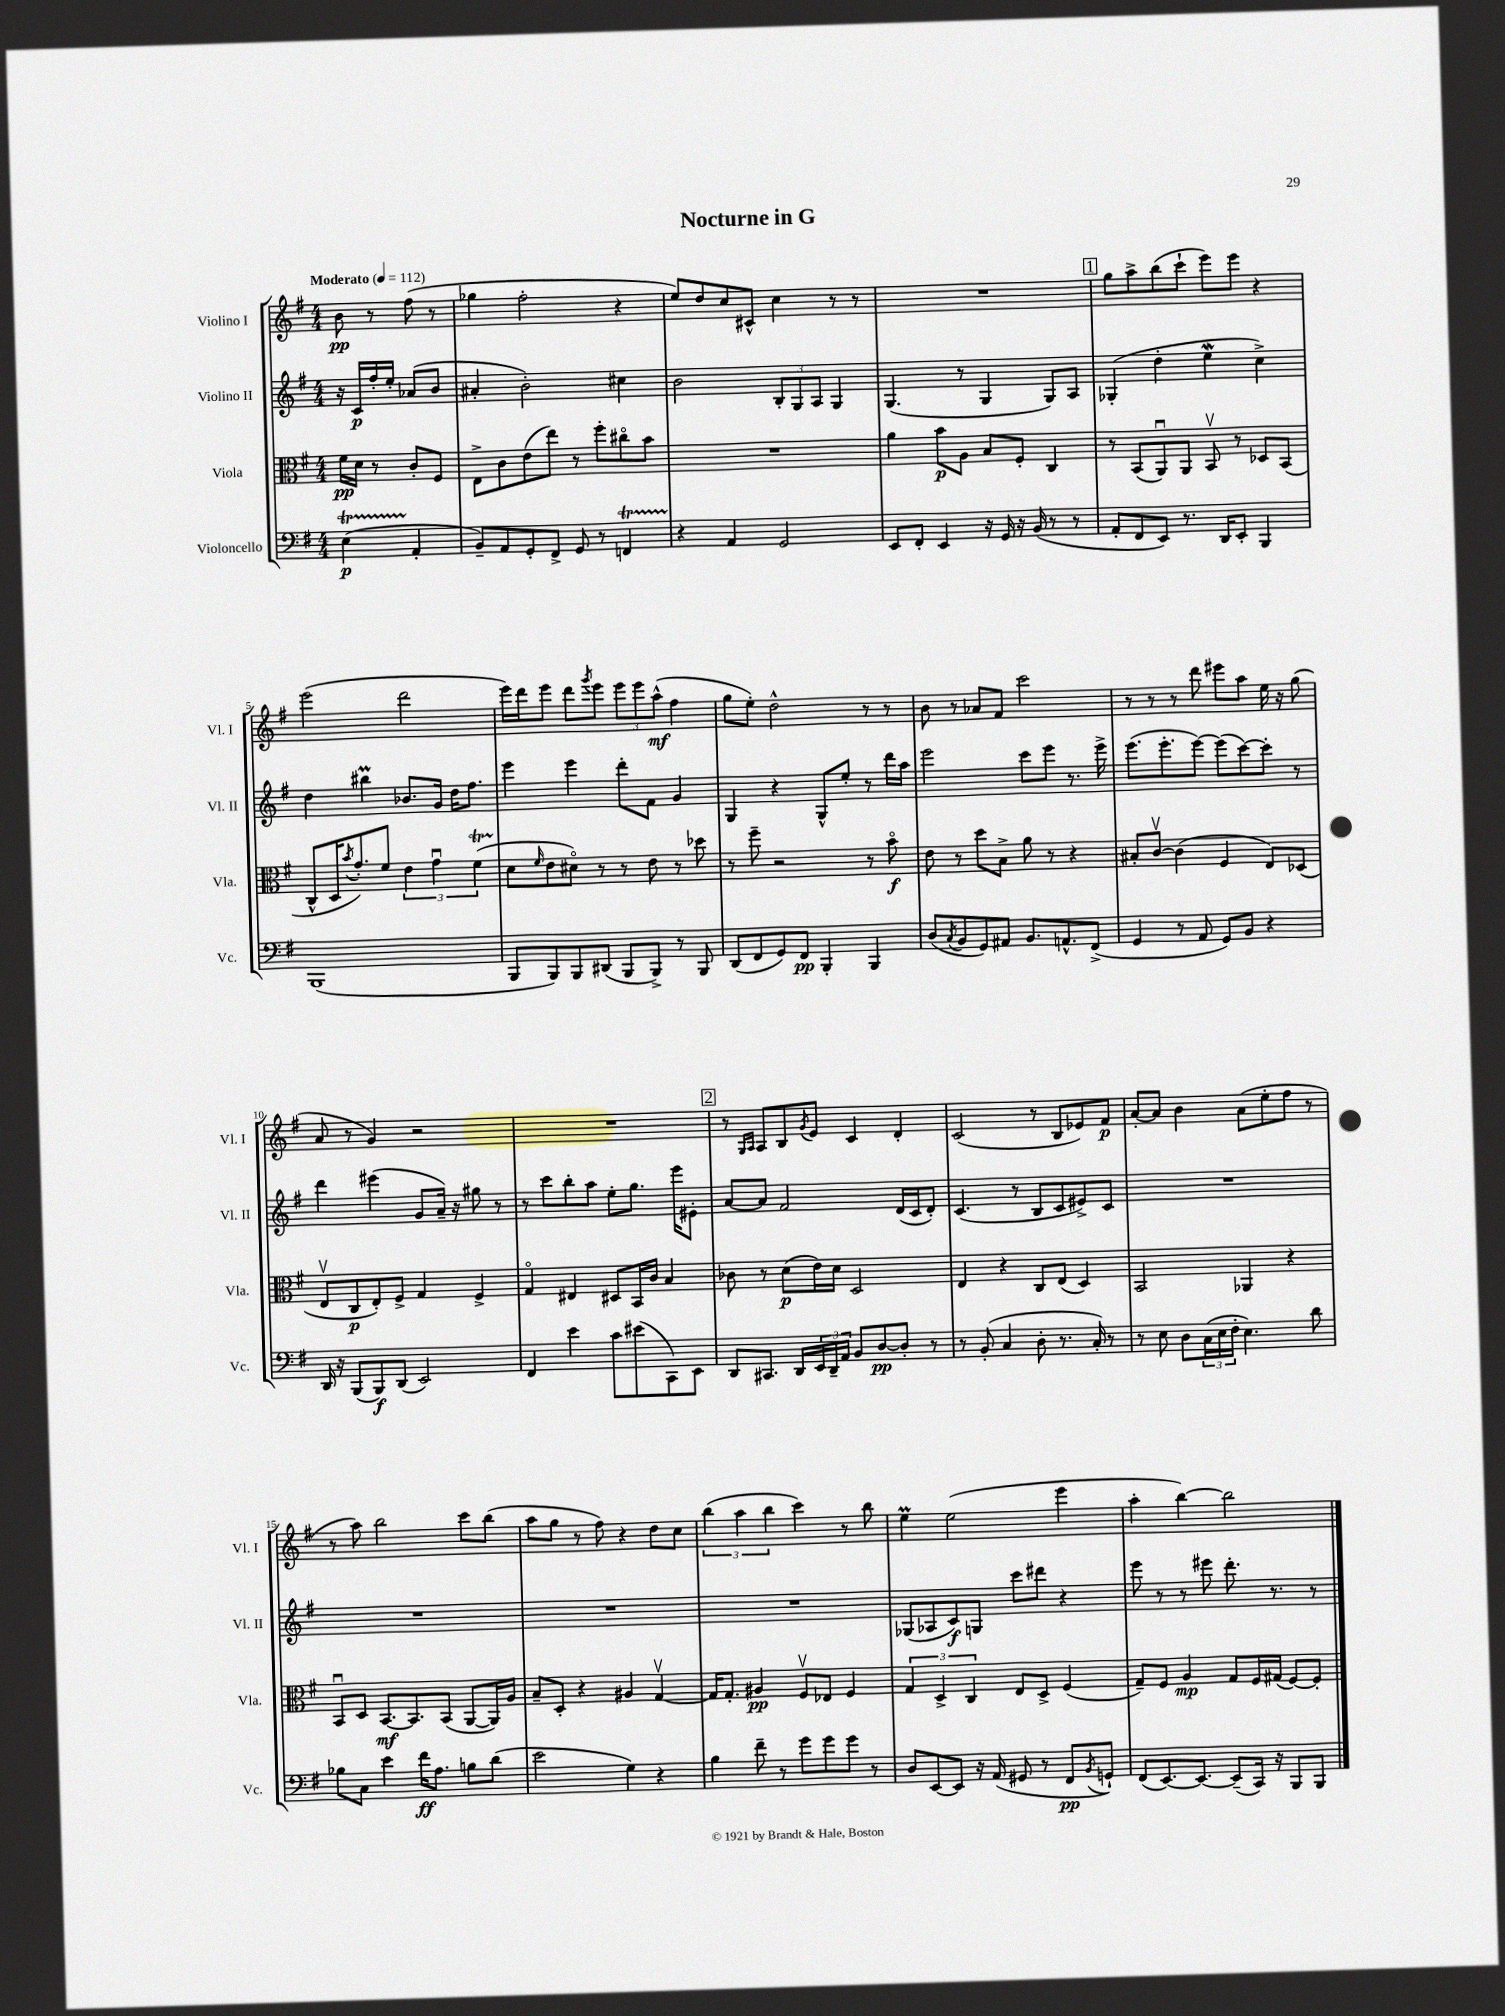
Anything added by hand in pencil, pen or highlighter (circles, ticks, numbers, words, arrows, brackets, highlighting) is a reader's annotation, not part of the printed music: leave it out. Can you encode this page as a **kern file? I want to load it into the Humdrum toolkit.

**kern	**kern	**kern	**kern
*staff4	*staff3	*staff2	*staff1
*clefF4	*clefC3	*clefG2	*clefG2
*k[f#]	*k[f#]	*k[f#]	*k[f#]
*M4/4	*M4/4	*M4/4	*M4/4
*MM112	*MM112	*MM112	*MM112
(4E\	16f#\LL	16r	8b\
.	16d\JJ	16c/LL	.
.	8r	16ff#'/	8r
.	.	16ee'/JJ	.
4AA'/	8c'/L	(8a-/L	(8ff#\
.	8F#/J	8b/J	8r
=	=	=	=
8BB~/L)	8E^\L	4a#'/	4gg-\
8AA/	8c\	.	.
8GG'/	(8e\	2b'\)	2ff#'\
8FF#^/J	8ee\J)	.	.
8GG/	8r	.	.
8r	8ff#'\L	.	.
4FF/	8cc#o\	4cc#\	4r
.	8b\J	.	.
=	=	=	=
4r	1r	2b\	8ee/L)
.	.	.	8dd/
4AA/	.	.	8cc/
.	.	.	8c#^^/J
2GG/	.	12B'/L	4cc\
.	.	12G/	.
.	.	12A/J	.
.	.	4G/	8r
.	.	.	8r
=	=	=	=
8EE/L	4a\	(4.G/	1r
8FF#'/J	.	.	.
4EE/	8b\L	.	.
.	8A\J	8r	.
16r	8B/L	4G/	.
16GG/	.	.	.
16r	8F#'/J	.	.
(16BB/	.	.	.
8r	4C/	8G/L)	.
8r	.	8A/J	.
=	=	=	=
8AA'/L	8r	(4G-'/	8gg\L
8FF#/	(8BB/L	.	8aa^\
8EE/J)	8AAu/)	4dd'\	(8bb\
8.r	8AA/J	.	8ccc`\J
.	8BBv/	4ee\	8eee\L)
16DD/LK	.	.	.
8EE'/J	8r	.	8eee\J
4BBB/	8D-/L	4cc^\)	4r
.	(8BB/J	.	.
=	=	=	=
(1BBB	8C^^/L	4dd\	(2eee\
.	16D/K	.	.
.	8qb/	.	.
.	8.g'/)	.	.
.	.	4bb#\	.
.	8f#/J	.	.
.	6e\	8.b-/L	2ddd\
.	6gu\	.	.
.	.	16g/Jk	.
.	.	16dd\LK	.
.	.	8.ff#\J	.
.	(6f#\	.	.
=	=	=	=
8BBB/L	8d\L	4eee\	16eee\LL)
.	.	.	16ddd\J
.	16qqf#/	.	.
8BBB/)	8e\	.	8eee\J
8BBB/	8d#o\J)	4eee\	8ddd\L
.	.	.	8qggg/
(8DD#/J	8r	.	8eee\J
8BBB/L	8r	8ddd'\L	12eee\L
.	.	.	12eee\
8BBB^/J)	8e\	8f#\J	.
.	.	.	(12aa^^\J
8r	8r	4g/	4ff#\
8BBB/	8dd-\	.	.
=	=	=	=
(8DD/L	8r	4G/	8gg\L
8FF#/	8ff#~\	.	8ee'\J)
8GG/)	2r	4r	2dd^^\
8FF#/J	.	.	.
4BBB'/	.	8G^^/L	.
.	.	8ee'/J	.
4BBB/	8r	8r	8r
.	8bo\	16ddd\LL	8r
.	.	16aa\JJ	.
=	=	=	=
(8D/L	8e\	2eee\	8b\
8qC/	.	.	.
8BB/	8r	.	8r
8GG/)	8dd\L	.	8a-/L
8AA#/J	8B^\J	.	8f#/J
8.BB/L	8a\	8ccc\L	2ccc\
.	8r	8eee\J	.
8.AA^^/	.	.	.
.	4r	8.r	.
(8FF#^/J	.	.	.
.	.	16eee^\	.
=	=	=	=
4GG/	8B#'/L	(8.eee\L	8r
.	[8cv/J	.	8r
.	.	8.eee'\	.
8r	(4c\]	.	8r
8AA/	.	[8eee\J)	8ddd\
8GG/L)	4F#/	(8eee\]L	8eee#\L
8BB/J	.	[8ccc\)	8aa\J
4r	8E/L)	8ccc'\]J	16ee\
.	.	.	16r
.	(8D-/J	8r	(8gg\
=	=	=	=
16DD/	8Ev/L	4ddd\	8a/
16r	.	.	.
(8BBB/L	8C/	.	8r
8BBB/)	8E'/)	(4eee#\	4g/)
(8DD/J	8F#^/J	.	.
2EE/)	4G/	8g/L	2r
.	.	16a~/Jk)	.
.	.	16r	.
.	4F#^/	8gg#\	.
.	.	8r	.
=	=	=	=
4FF#/	4Go/	8r	1r
.	.	8ccc\L	.
4e\	4E#/	8bb'\	.
.	.	8aa\J	.
8c\L	8D#/L	8ee'\L	.
(8e#\	16BB/L	8.gg\J	.
.	16c/JJ	.	.
8CC\)	4B/	.	.
.	.	16eee\LK	.
8EE\J	.	8e#'\J	.
=	=	=	=
8DD/L	8c-\	[8a/L	8r
.	.	.	16qqG/LL
.	.	.	16qqA/JJ
8.CC#/J	8r	8a/]J	8A/L
.	(8d\L	2f#/	8B/
16DD/LL	.	.	.
.	.	.	8qg/
24EE/	16e\L)	.	8e/J
24DD~/	.	.	.
.	16d\JJ	.	.
24AA/JJ	.	.	.
8BB/L	2D/	.	4c/
[8D/	.	.	.
8D'/]J	.	(16d/LL	4d'/
.	.	16c/J	.
8r	.	8d'/J)	.
=	=	=	=
8r	4E/	(4.c/	(2c/
(8BB'/	.	.	.
4C/	4r	.	.
.	.	8r	.
8D'\	8C/L	8B/L	8r
8.r	(8E/J	8c/	8B/L
.	4D/)	8e#^/)	8e-/)
16C'/)	.	.	.
8r	.	8c/J	8f#/J
=	=	=	=
8r	2BB/	1r	[8a'/L
8E\	.	.	8a/]J
8D\L	.	.	4b\
(24C\L	.	.	.
24E\	.	.	.
24F#'\JJ	.	.	.
4.E\)	4AA-/	.	(8a\L
.	.	.	8ee'\
.	4r	.	8ff#\J
8d\	.	.	8r
=	=	=	=
8B-\L	8BBu/L	1r	8r
8C\J	8D/J	.	8aa\)
4e\	[8.BB/L	.	2bb\
.	8.BB/]	.	.
16f#\LK	.	.	.
8.A\J	.	.	.
.	(8BB/J	.	.
8B\L	[8AA/L	.	8ccc\L
(8d\J	16AA/]L)	.	(8bb\J
.	16A/JJ	.	.
=	=	=	=
2e\	8B~/L	1r	8aa\L
.	8D'/J	.	8gg\J
.	4r	.	8r
.	.	.	8ff#\)
4G\)	4A#/	.	4r
4r	[4Gv/	.	8dd\L
.	.	.	8cc\J
=	=	=	=
4B\	16G/]LK	1r	(6bb\
.	8.G'/J	.	.
.	.	.	6aa\
8f#~\	4A#/	.	.
.	.	.	6bb\
8r	.	.	.
8g\L	8F#v/L	.	4ccc\)
8g\	8E-/J	.	.
8g\J	4F#/	.	8r
8r	.	.	8bb\
=	=	=	=
8D/L	6G/	(8G-/L	4ee\
[8EE/	.	8A-/	.
.	6D^/	.	.
8EE/]J	.	8c/)	(2ee\
.	6C/	.	.
16r	.	8G/J	.
(16AA/	.	.	.
8GG#/	8E/L	8ccc\L	.
8r	8D^/J	8ddd#\J	.
8FF#/L	(4F#/	4r	4eee\
8qBB/	.	.	.
8GG`/J)	.	.	.
=	=	=	=
(8FF#/L	8G~/L)	8eee\	4aa'\
[8.EE/)	8F#/J	8r	.
.	4A/	8r	[4bb\)
8.EE/_J	.	.	.
.	.	8eee#\	.
(8EE~/]L	8G/L	8.ddd'\	2bb\]
16CC/Jk)	16F#/L	.	.
16r	(16G#/JJ	8.r	.
8BBB/L	[8F#/L)	.	.
8BBB/J	8F#'/]J	8r	.
==	==	==	==
*-	*-	*-	*-
